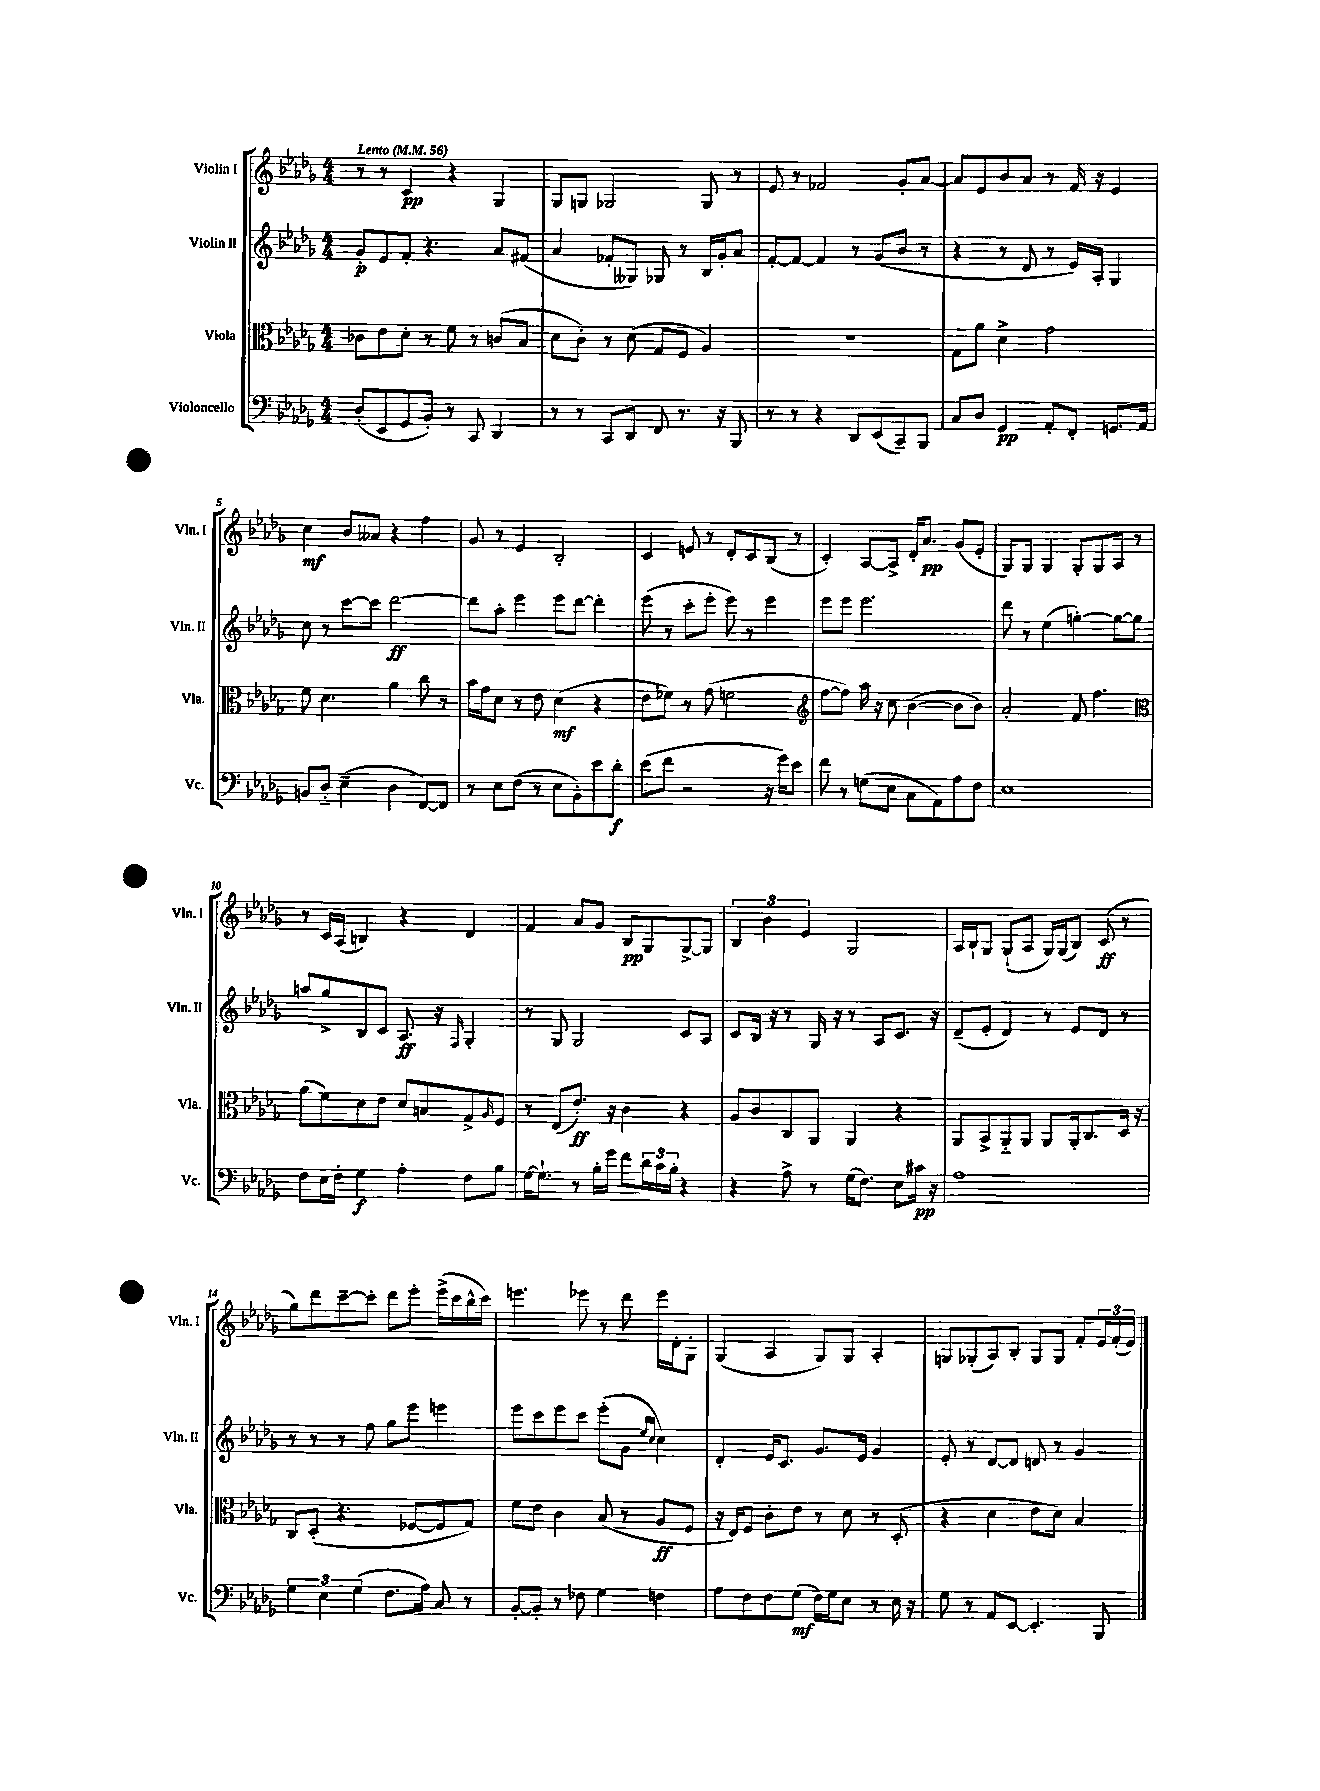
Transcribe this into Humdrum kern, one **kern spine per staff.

**kern	**kern	**kern	**kern
*staff4	*staff3	*staff2	*staff1
*clefF4	*clefC3	*clefG2	*clefG2
*k[b-e-a-d-g-]	*k[b-e-a-d-g-]	*k[b-e-a-d-g-]	*k[b-e-a-d-g-]
*M4/4	*M4/4	*M4/4	*M4/4
*MM56	*MM56	*MM56	*MM56
(8D-'	8c-	8g-'	8r
8EE-	8e-	8e-	8r
8GG-	8d-'	8f'	4c
8BB-')	8r	4.r	.
8r	8f	.	4r
8CC	8r	.	.
4DD-	(8c	8a-	4G-
.	8B-	(8f#	.
=	=	=	=
8r	8d-	4a-	8G-
8r	8c')	.	8G
8CC	8r	8f-'	2G-
8DD-	(8d-	8G--)	.
8FF	8G-	8G-	.
8.r	8F	8r	.
.	4A-)	16B-	8G-
16r	.	16g-'	.
8BBB-	.	8a-	8r
=	=	=	=
8r	1r	[8f'	8e-
8r	.	8f_	8r
4r	.	4f]	2f-
8DD-	.	8r	.
(8EE-	.	(8g-	.
8CC~)	.	8b-	8g-'
8BBB-	.	8r	[8a-
=	=	=	=
8C	8G-	4r	8a-]
8D-	8a-	.	8e-
4GG-	4d-^	8r	8b-
.	.	8d-	8a-
8AA-'	2g-	8r	8r
8FF'	.	16e-)	16f
.	.	16A-'	16r
8.GG	.	4G-	4e-
16AA-	.	.	.
=	=	=	=
8BB	8f	8cc	4cc
8D-'~	4.d-	8r	.
(4E-~	.	[8ccc	8b-
.	.	8ccc]	8a--
4D-	4a-	[2ddd-	4r
[8FF)	8cc	.	4ff
8FF]	8r	.	.
=	=	=	=
8r	16b-	8ddd-]	8g-
.	16g-	.	.
8E-	8d-	8aa-'	8r
(8F	8r	4eee-	4e-
8r	8e-	.	.
8E-	(4d-	8eee-	2B-'
8BB-')	.	[8ddd-	.
8e-	4r	4ddd-']	.
8d-'	.	.	.
=	=	=	=
(8e-	8e-	(8eee-	4c
8f	8f-)	8r	.
2r	8r	8ccc'	8e
.	(8g-	8eee-'	8r
.	2f	8eee-)	8d-'
.	.	8r	8c
16r	.	4eee-	(8B-
16g-)	.	.	.
8e-	.	.	8r
=	=	=	=
*	*clefG2	*	*
8f	[8ff	8eee-	4c')
8r	8ff])	8eee-	.
(8G	16aa-	2.eee-	[8A-
.	16r	.	.
8E-	8cc	.	8A-^]
8C	([4b-	.	16d-'
.	.	.	8.a-
8AA-)	.	.	.
8A-	8b-]	.	(8g-
8F	8b-)	.	8e-'
=	=	=	=
1E-	2a-'	8ddd-	8G-)
.	.	8r	8G-
.	.	(4ee-	4G-
.	8f	[4gg')	8G-'
.	4.ff	.	8G-
.	.	8gg_	8A-
.	.	8gg]	8r
=	=	=	=
*	*clefC3	*	*
8F	(8a-	8aa	8r
16E-	8f)	8gg-^	16c
16F'	.	.	(16A-
4G-	8d-	8B-	4B)
.	8e-	8c	.
4A-'	8d-	8.A-	4r
.	8B	.	.
.	.	16r	.
.	.	16qqF	.
8F	8G-^	4G-'	4d-
.	16qqA-	.	.
8B-	8F	.	.
=	=	=	=
[16G-	8r	8r	4f
8.G-`]	.	.	.
.	(8E-	8G-	.
8r	8.e-')	2G-	8a-
16B-'	.	.	8g-
16g-	16r	.	.
8f	4c	.	8B-
24d-	.	.	8G-
24c	.	.	.
24B-'	.	.	.
4r	4r	8c	[8G-^
.	.	8A-	8G-]
=	=	=	=
4r	8A-	8c	6B-
.	8c	16B-	.
.	.	.	6b-
.	.	16r	.
8A-^	8C	8r	.
.	.	.	6e-
8r	8AA-	16G-	.
.	.	16r	.
(16G-	4AA-	8r	2G-
8.F)	.	.	.
.	.	8A-	.
8E-	4r	8.c	.
16c#	.	.	.
16r	.	16r	.
=	=	=	=
1A-	8AA-	(8d-~	16A-
.	.	.	16B-`
.	8BB-^	8e-'	8G-
.	8AA-'~	4d-)	(8G-`
.	8AA-	.	8A-
.	8AA-	8r	16G-)
.	.	.	(16G-
.	16AA-'	8e-	8B-)
.	8.C	.	.
.	.	8d-	(8c
.	16D-	8r	8r
.	16r	.	.
=	=	=	=
6G-	8C	8r	8gg-)
.	(8D-'	8r	8ddd-
6E-	.	.	.
.	4.r	8r	[8ccc~
(6G-	.	.	.
.	.	8ff	8ccc']
8.F	.	8gg-	8ddd-
.	[8F-	8eee-	8eee-'
16A-)	.	.	.
8C	8F-]	4eee	(16eee-^
.	.	.	16ccc
8r	8G-)	.	16bb-^^
.	.	.	16ccc)
=	=	=	=
[8BB-'	8f	8eee-	4.eee
8BB-']	8e-	8ccc	.
8r	4c	8eee-	.
8F-	.	8ccc	8eee-
4G-	(8B-	(8eee-'	8r
.	8r	8g-	8ddd-
.	.	16qqee-	.
.	.	16qqcc	.
4F	8A-	4cc)	16eee-
.	.	.	16d-'
.	8F	.	8G-'
=	=	=	=
8A-	16r	4d-'	(4G-
.	16E-)	.	.
8F	8F	.	.
8F	8c'	16e-	4A-
.	.	8.c	.
(8G-	8e-	.	.
16F)	8r	8.g-	8G-)
16G-	.	.	.
8E-	8d-	.	8G-
.	.	16e-	.
8r	8r	4g-	4A-'
16E-	(8D-'	.	.
16r	.	.	.
=	=	=	=
8G-	4r	8e-'	8G
8r	.	8r	(8G-'
8AA-	4d-	[8d-	8A-)
[8EE-	.	8d-]	8B-'
4.EE-']	8e-	8d	8G-
.	8d-)	8r	8G-
.	4B-	4g-	8f'
8BBB-	.	.	24e-
.	.	.	(24f'
.	.	.	24e-)
==	==	==	==
*-	*-	*-	*-
